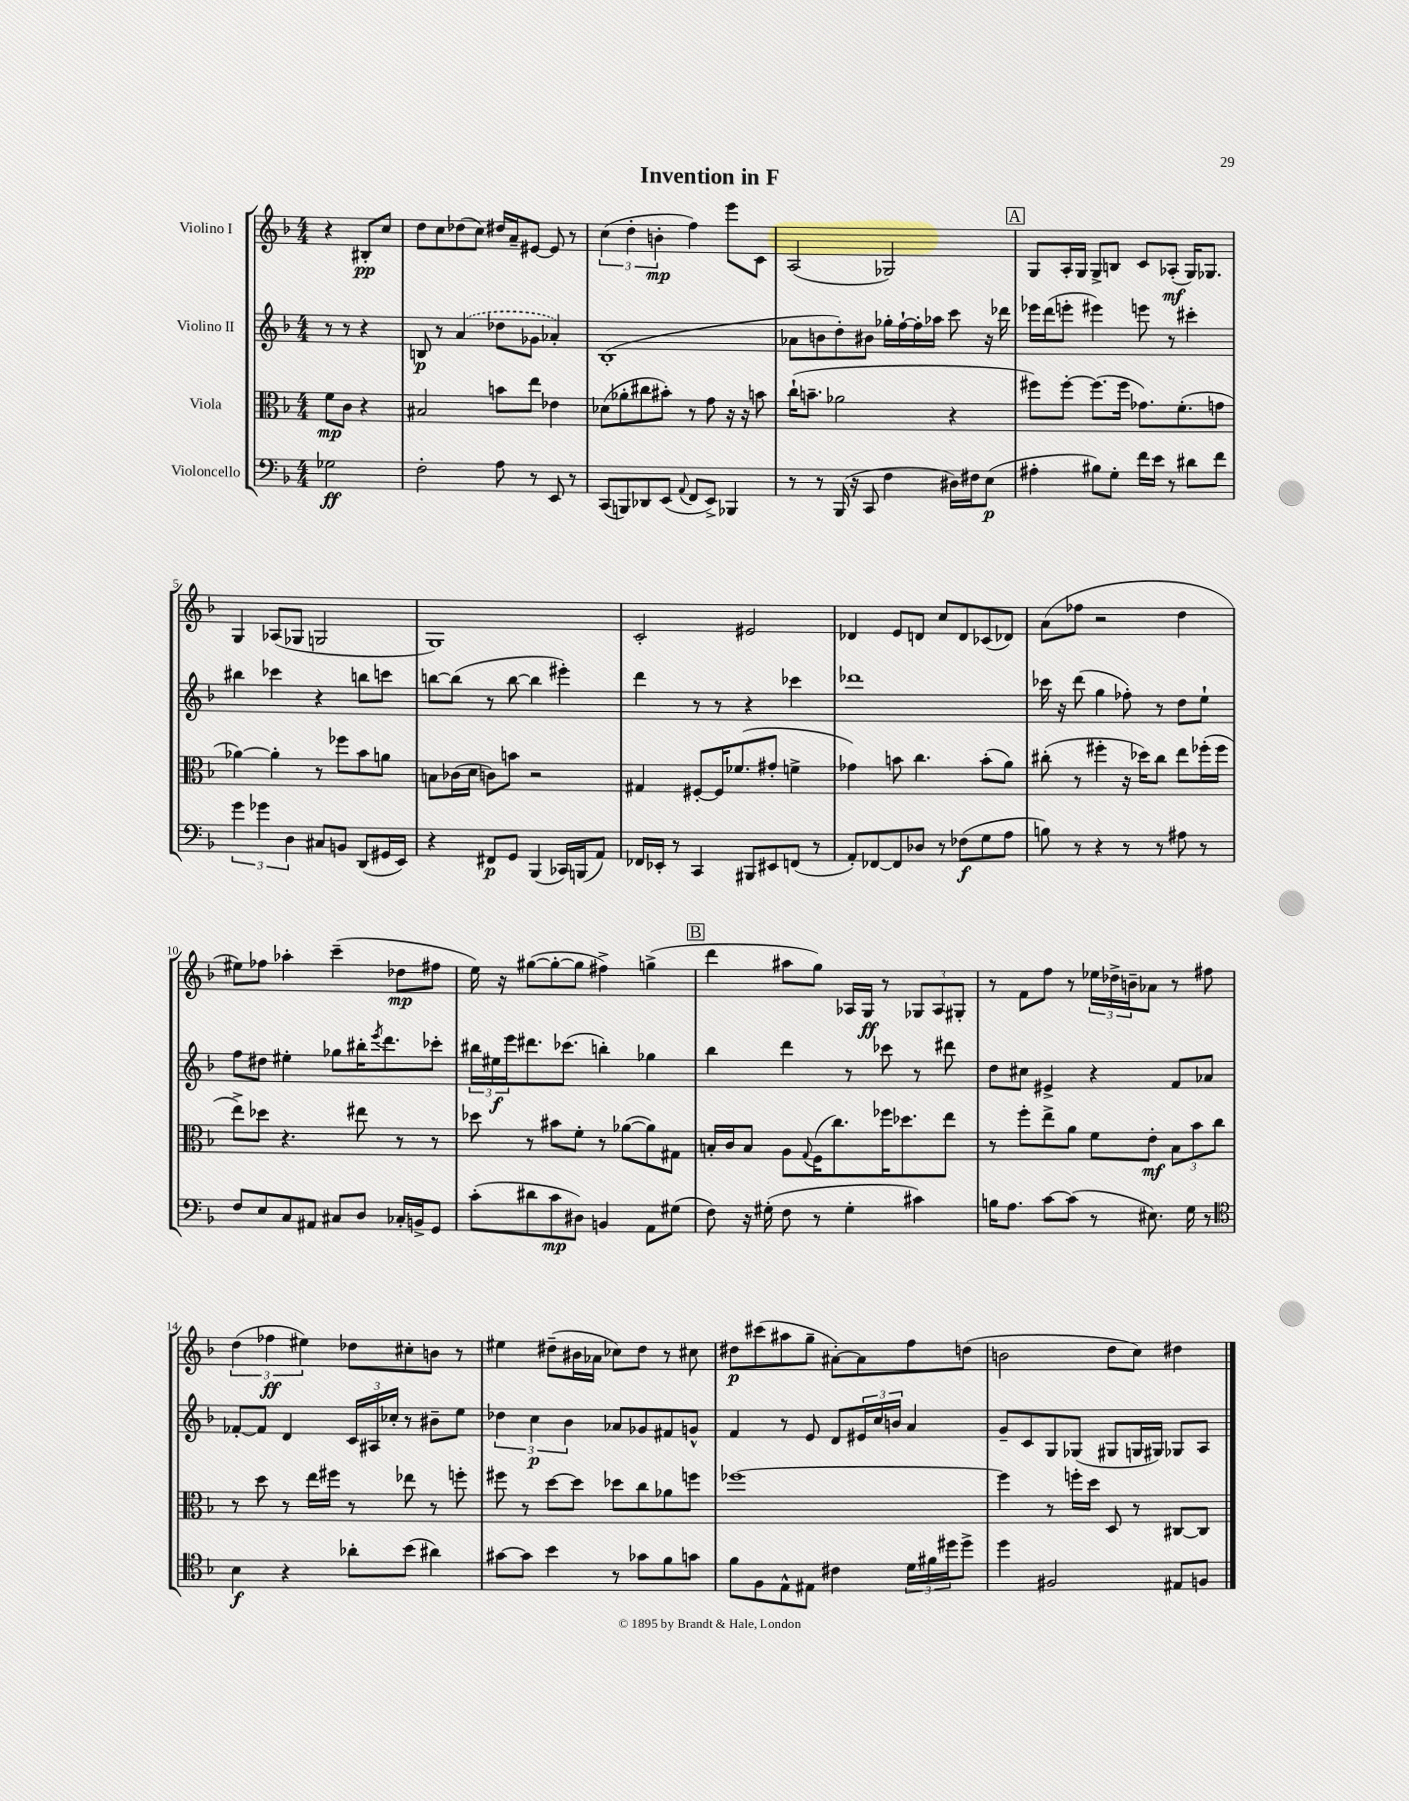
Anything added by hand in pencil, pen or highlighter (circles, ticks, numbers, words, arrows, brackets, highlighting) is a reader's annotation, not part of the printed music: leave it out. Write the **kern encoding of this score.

**kern	**kern	**kern	**kern
*staff4	*staff3	*staff2	*staff1
*clefF4	*clefC3	*clefG2	*clefG2
*k[b-]	*k[b-]	*k[b-]	*k[b-]
*M4/4	*M4/4	*M4/4	*M4/4
2G-\	8f\L	8r	4r
.	8c\J	8r	.
.	4r	4r	8B#'/L
.	.	.	8cc/J
=	=	=	=
2F'\	2B#/	8B/	8dd\L
.	.	8r	8cc\
.	.	(4a/	(8dd-\
.	.	.	8cc\J)
8A\	8b\L	8dd-\L	16dd#/LL
.	.	.	16a~/J
8r	8ee\J	8g-\J	[8e#/J
8EE/	4e-\	4a-'/)	8e#/]
8r	.	.	8r
=	=	=	=
(8CC/L	(8d-\L	(1B-'	(6cc\
8BBB/)	8a-'\	.	.
.	.	.	6dd'\
8DD-/	8cc#\	.	.
.	.	.	6b'\
(8EE/J	8b#'\J)	.	.
8qqAA/	.	.	.
8FF/L	8r	.	4ff\)
8EE^/J)	8g\	.	.
4BBB-/	16r	.	8eee\L
.	16r	.	.
.	8b\	.	8c\J
=	=	=	=
8r	(16cc`\LK	8a-\L	(2A/
.	8.b~\J	.	.
8r	.	8b\	.
(16BBB-/	2a-\	8dd'\)	.
16r	.	.	.
8CC/	.	8b#\J	.
4F\	.	16gg-'\LL	2G-/)
.	.	[16ff`\	.
.	.	16ff'\]	.
.	.	16aa-\JJ	.
16D#\LL)	4r	8ccc\	.
16F#\J	.	.	.
(8E\J	.	16r	.
.	.	16ddd-\	.
=	=	=	=
4A#'\	8ff#\L)	16eee-\LL	8G/L
.	.	(16ddd\J	.
.	[8ff#'\J	8eee'\J	16A'/L
.	.	.	16G/JJ
8B#\L)	(8.ff#\]L	4eee#\)	8G^/L
8G'\J	.	.	8B/J
.	16ff#\Jk	.	.
16f\LL	8.g-\L)	8eee\	8c/L
16e\JJ	.	.	.
8r	.	8r	(8A-'/J
.	(8.f'\	.	.
8d#\L	.	4ccc#'\	16G/LK)
.	.	.	8.G-/J
8f\J	8g\J	.	.
=	=	=	=
6g\	[4a-\)	4bb#\	4G/
6g-\	.	.	.
.	4a-'\]	4ccc-\	(8A-/L
6D\	.	.	.
.	.	.	8G-/J
8C#/L	8r	4r	2G/
8BB/J	8ff-\L	.	.
(8DD/L	8b-\	8bb\L	.
16GG#/L	8a\J	8ccc\J	.
16EE/JJ)	.	.	.
=	=	=	=
4r	8B\L	[8bb\L	1G)
.	(16c-\L	(8bb\]J	.
.	16d\JJ	.	.
8FF#/L	8c\L)	8r	.
8GG/J	8b\J	[8bb\	.
(4BBB-/	2r	4bb\]	.
16CC-/LL)	.	4eee#'\)	.
(16BBB/J	.	.	.
8AA/J)	.	.	.
=	=	=	=
16FF-/LL	4G#/	4ddd\	2c'/
16EE-'/JJ	.	.	.
8r	.	.	.
4CC/	[8F#'/L	8r	.
.	16F#/]K	8r	.
.	(8.f-/	.	.
8BBB#/L	.	4r	2e#/
8EE#/	8g#'/J	.	.
(8FF/J	4f^\	4ccc-\	.
8r	.	.	.
=	=	=	=
8AA'/L)	4g-\)	1ddd-	4d-/
[8FF-/	.	.	.
8FF-/]	8b\	.	8e/L
8D-/J	4.cc\	.	8d/J
8r	.	.	8cc/L
(8F-\L	.	.	8d/
8G\	(8b'\L	.	(8c-/
8A\J	8a\J)	.	8d-/J)
=	=	=	=
8B\)	(8cc#'\	16ccc-\	(8a\L
.	.	16r	.
8r	8r	(8ddd\	8ff-\J
4r	4ff#'\	4gg\	2r
8r	16r	8ff-'\)	.
.	16dd-\LK)	.	.
8r	8cc#\J	8r	.
8A#\	8ee\L	8dd\L	4dd\
8r	(16ff-'\L	8ee`\J	.
.	16ff-\JJ	.	.
=	=	=	=
8F/L	8ee^\L)	8ff\L	8ee#\L)
8E/	8dd-\J	8dd#\J	8ff-\J
8C/	4.r	4ee#'\	4aa-'\
8AA#/J	.	.	.
8C#/L	.	8gg-\L	(4ccc~\
8D/J	8ee#\	16bb#'\K	.
.	.	8qeee/	.
.	.	8.ddd\	.
16C-'/LL	8r	.	8dd-\L
16BB^/J	.	.	.
8GG/J	8r	8ccc-'\J	8ff#\J
=	=	=	=
(8c'\L	8dd-\	24bb#\LL	16ee\)
.	.	24ee#\	.
.	.	.	16r
.	.	24eee\J	.
8d#\	8r	8.ddd#\	([8gg#\L
8c\	8b#\L	.	8gg#'\_
.	.	(8.ccc-\J	.
8D#\J)	8f'\J	.	8gg#\]J
4BB/	8r	4bb'\)	4ff#^\)
.	([8a-\L	.	.
8AA\L	8a-\])	4gg-\	(4gg^\
(8G#\J	8G#\J	.	.
=	=	=	=
8F\)	16B'/LL	4bb-\	4ddd\
.	16c/J	.	.
16r	8B/J	.	.
(16G#'\	.	.	.
8F\	8A\L	4ddd\	8aa#\L
.	8qqG/	.	.
8r	(16F\K	.	8gg\J)
.	8.cc\)	.	.
4G#'\	.	8r	16A-/LL
.	.	.	16G/JJ
.	16ff-\K	8ccc-\	8r
.	8.dd-\	.	.
4c#\)	.	8r	12G-/L
.	.	.	12A-/
.	8ee\J	8ddd#\	.
.	.	.	12G#'/J
=	=	=	=
16B\LK	8r	8dd\L	8r
8.A\J	.	.	.
.	8ff'\L	8cc#\J	8f\L
[8c\L	8ee^\	4e#^/	8ff\J
(8c\]J	8a\J	.	8r
8r	8f\L	4r	24ee-\LL
.	.	.	24dd-^\
.	.	.	24b~\J
8.E#\)	8e'\J	.	8a-\J
.	12B-\L	8f/L	8r
16G\	.	.	.
.	12b-\	.	.
8r	.	8a-/J	8ff#\
.	12cc\J	.	.
=	=	=	=
*clefC4	*	*	*
4B-\	8r	[8f-'/L	(6dd\
.	8dd\	8f-/]J	.
.	.	.	6ff-\
4r	8r	4d/	.
.	.	.	6ee#\)
.	16ee\LL	.	.
.	16ff#\JJ	.	.
8a-'\L	8r	24c/LL	8dd-\L
.	.	24A#/	.
.	.	24cc-'/JJ	.
(8b-\J	8ee-\	8r	8cc#'\
4a#\)	8r	8b#~\L	8b\J
.	8ff'\	8ee\J	8r
=	=	=	=
[8g#\L	8ff#\	6dd-\	4ee#\
8g#\]J	8r	.	.
.	.	6cc\	.
4b-\	[8dd\L	.	(8dd#~\L
.	.	6b-\	.
.	8dd\]J	.	16b#\L
.	.	.	16a-\JJ
8r	8dd-\L	8a-/L	8cc-\L)
8g-\L	8cc\	8g-/	8dd#\J
8f\	8a-\	8f#/	8r
8g\J	8ff\J	8g^^/J	8cc#\
=	=	=	=
8f\L	[1ff-	4f/	8dd#\L
8F\	.	.	(8ccc#\
8E^^\	.	8r	8aa#\
8E#\J	.	8e/	8gg~\J
4c#\	.	8d/L	[8a#'\L)
.	.	24e#/L	8a#\]
.	.	24cc/	.
.	.	24b/JJ	.
24d\LL	.	4a/	8ff\
24f#\	.	.	.
24dd#\J	.	.	.
8dd#^\J	.	.	(8dd\J
=	=	=	=
4dd\	4ff-\]	8g~/L	2b\
.	.	8c/	.
2F#/	8r	8G/	.
.	16ff'\LL	(8G-/J	.
.	16dd\JJ	.	.
.	8D/	8G#/L	8dd\L
.	8r	16G/L	8cc\J)
.	.	16G#/JJ)	.
8E#/L	[8C#/L	8G-/L	4dd#\
8F/J	8C#/]J	8A/J	.
==	==	==	==
*-	*-	*-	*-
